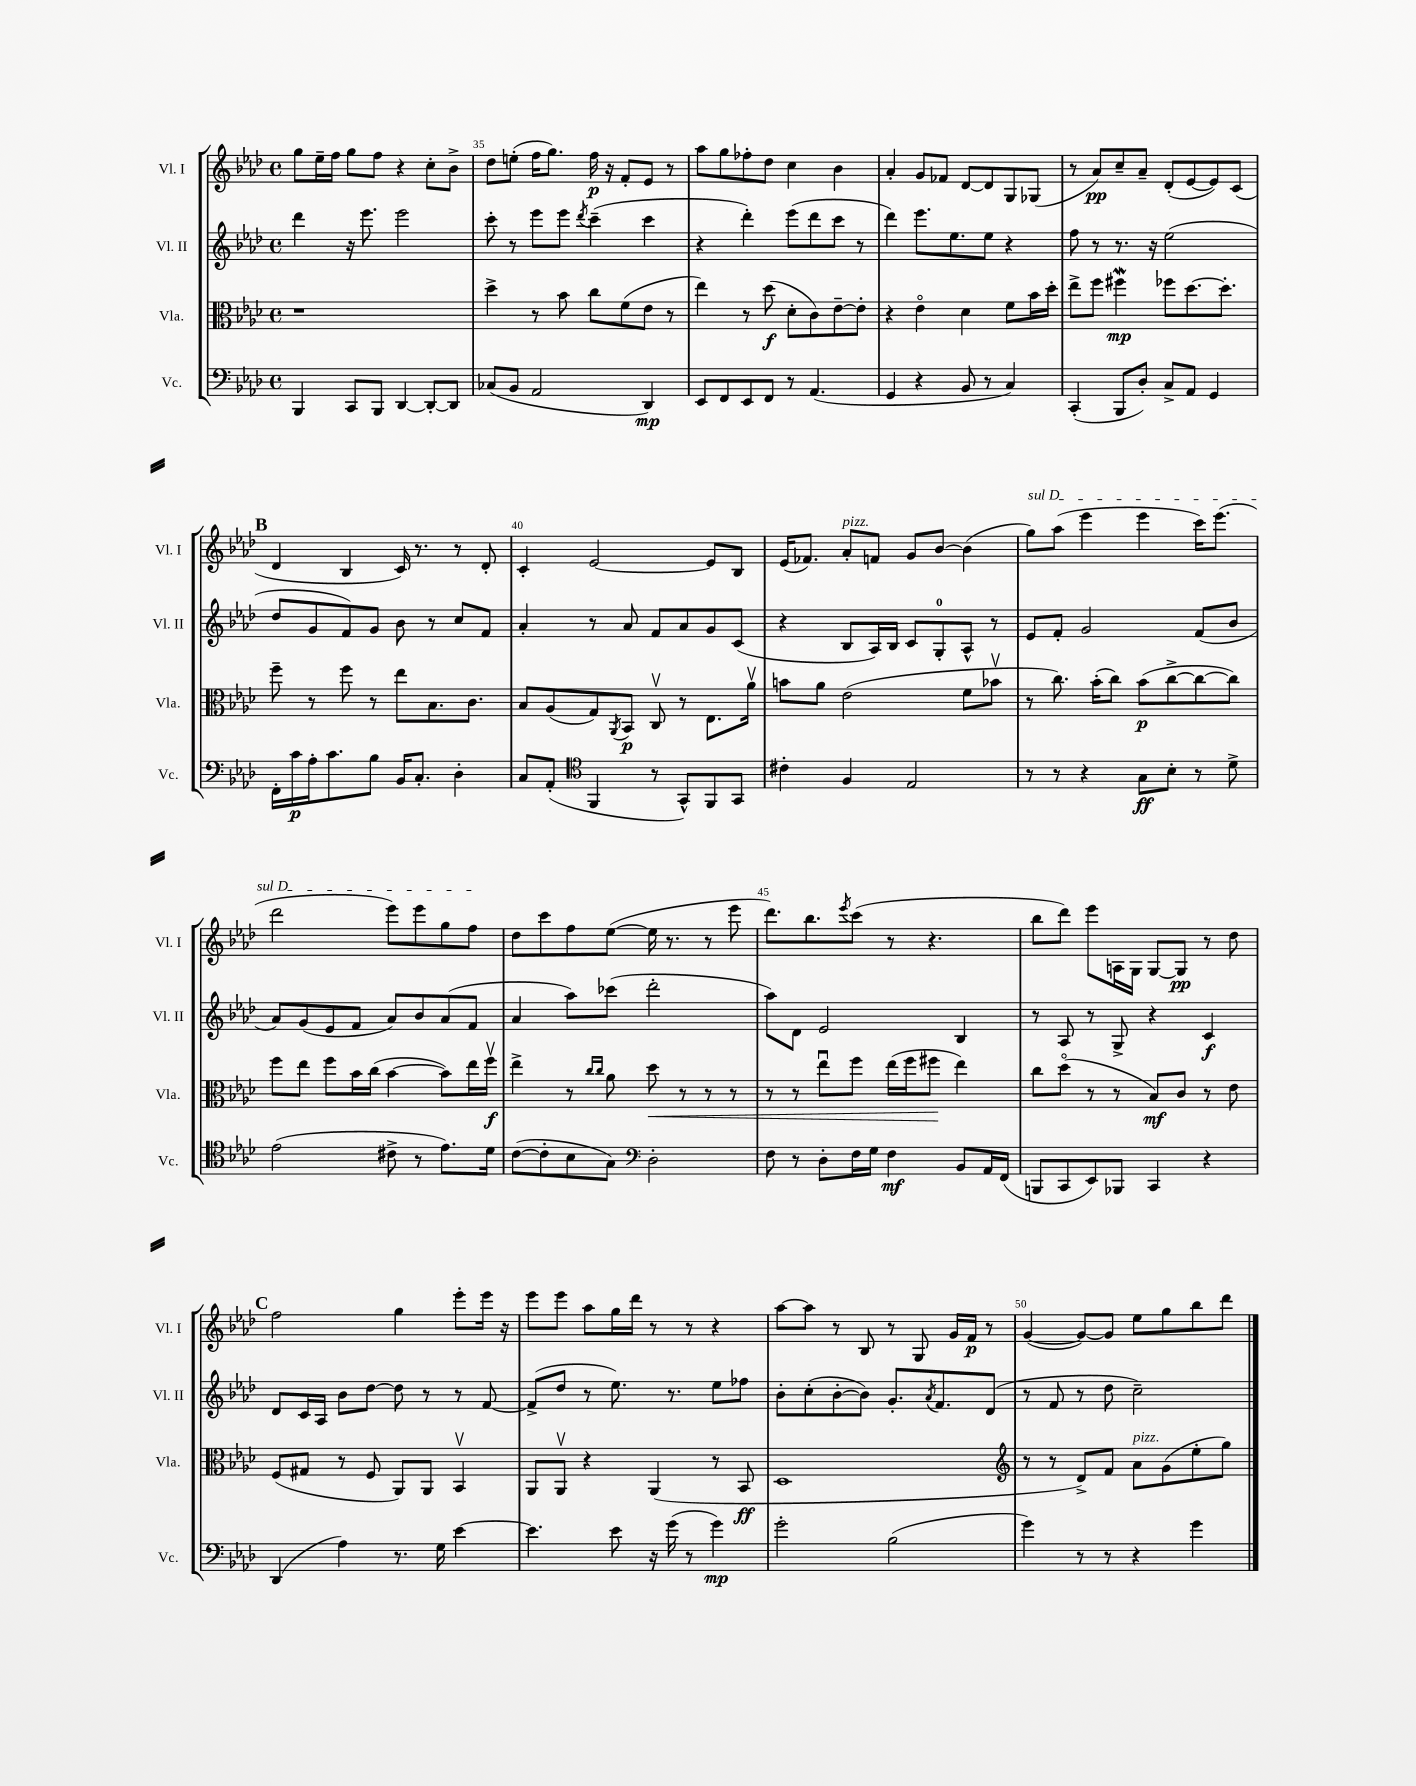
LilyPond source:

<<
\new StaffGroup <<
\new Staff = "s0" \with { instrumentName = "Vl. I" shortInstrumentName = "Vl. I" } {
    \clef treble \key aes \major \defaultTimeSignature \time 4/4
    g''8 ees''16-- f''16 g''8 f''8 r4 c''8-. bes'8-> |
    des''8 e''8-.( f''16 g''8.) f''16\p r16 f'8-. ees'8 r8 |
    aes''8 g''8 fes''8-. des''8 c''4 bes'4 |
    aes'4-. g'8 fes'8 des'8~ des'8 g8 ges8( |
    r8 aes'8\pp) c''8-- aes'8-- des'8-.( ees'8~ ees'8) c'8( |
    \mark \markup { \bold "B" } des'4 bes4 c'16) r8. r8 des'8-. |
    c'4-. ees'2~ ees'8 bes8 |
    ees'16( fes'8.) aes'8-.^\markup { \italic "pizz." } f'8 g'8 bes'8~ bes'4( |
    \once \override TextSpanner.bound-details.left.text = \markup { \italic "sul D" } g''8\startTextSpan) aes''8( ees'''4 ees'''4 c'''16) ees'''8.( |
    des'''2 ees'''8) ees'''8 g''8 f''8\stopTextSpan |
    des''8 c'''8 f''8 ees''8~( ees''16 r8. r8 ees'''8 |
    des'''8.) bes''8. \acciaccatura { ees'''8 } c'''8( r8 r4. |
    bes''8 des'''8) ees'''8 a16 g16 g8~ g8\pp r8 des''8 |
    \mark \markup { \bold "C" } f''2 g''4 ees'''8-. ees'''16 r16 |
    ees'''8 ees'''8 aes''8 g''16 des'''16 r8 r8 r4 |
    aes''8~ aes''8 r8 bes8 r8 g8 g'16 f'16\p r8 |
    g'4~( g'8~) g'8 ees''8 g''8 bes''8 des'''8 \bar "|." |
}
\new Staff = "s1" \with { instrumentName = "Vl. II" shortInstrumentName = "Vl. II" } {
    \clef treble \key aes \major \defaultTimeSignature \time 4/4
    des'''4 r16 ees'''8. ees'''2 |
    c'''8-. r8 ees'''8 ees'''8 \acciaccatura { des'''8 } c'''4--( c'''4 |
    r4 des'''4-.) ees'''8( des'''8 c'''8 r8 |
    des'''4) ees'''8. ees''8. ees''8 r4 |
    f''8 r8 r8. r16 ees''2( |
    \mark \markup { \bold "B" } des''8 g'8 f'8) g'8 bes'8 r8 c''8 f'8 |
    aes'4-. r8 aes'8 f'8 aes'8 g'8 c'8( |
    r4 bes8 aes16) bes16 c'8 g8-0-. aes8-^ r8 |
    ees'8 f'8-. g'2 f'8( bes'8 |
    aes'8) g'8( ees'8 f'8 aes'8) bes'8 aes'8( f'8 |
    aes'4 aes''8) ces'''8( des'''2-. |
    aes''8) des'8 ees'2 bes4 |
    r8 aes8 r8 g8-> r4 c'4\f |
    \mark \markup { \bold "C" } des'8 c'16 aes16 bes'8 des''8~ des''8 r8 r8 f'8~ |
    f'8->( des''8 r8 ees''8.) r8. ees''8 fes''8 |
    bes'8-. c''8-.( bes'8~-. bes'8) g'8.-. \acciaccatura { aes'8 } f'8. des'8( |
    r8 f'8 r8 des''8 c''2--) \bar "|." |
}
\new Staff = "s2" \with { instrumentName = "Vla." shortInstrumentName = "Vla." } {
    \clef alto \key aes \major \defaultTimeSignature \time 4/4
    r1 |
    des''4-> r8 bes'8 c''8 f'8( ees'8 r8 |
    ees''4) r8 des''8\f( des'8-. c'8) ees'8~-- ees'8-. |
    r4 ees'4\flageolet des'4 f'8 bes'16 des''16-. |
    ees''8-> f''8 fis''4\mordent\mp fes''8 des''8.~ des''8.-. |
    \mark \markup { \bold "B" } f''8-- r8 f''8 r8 ees''8 bes8. c'8. |
    bes8 aes8( g8) \acciaccatura { aes,8 } bes,8\p c8\upbow r8 ees8. aes'16\upbow |
    b'8 aes'8 ees'2( f'8 bes'8\upbow |
    r8 c''8.) bes'16-.( c''8) bes'8\p( c''8~-> c''8~ c''8) |
    f''8 ees''8 f''8 bes'16 c''16( bes'4~ bes'8) ees''16 f''16\upbow\f |
    ees''4-> r8 \grace { c''16 c''16 } aes'8 des''8\< r8 r8 r8 |
    r8 r8 ees''8\downbow f''8 ees''16( f''16 fis''8\! ees''4) |
    c''8 des''8\flageolet( r8 r8 bes8\mf) c'8 r8 ees'8 |
    \mark \markup { \bold "C" } f8( gis8 r8 f8 aes,8) aes,8 bes,4\upbow |
    aes,8 aes,8\upbow r4 aes,4( r8 bes,8\ff |
    des1 |
    \clef treble r8 r8 des'8->) f'8 aes'8^\markup { \italic "pizz." } g'8( ees''8-. g''8) \bar "|." |
}
\new Staff = "s3" \with { instrumentName = "Vc." shortInstrumentName = "Vc." } {
    \clef bass \key aes \major \defaultTimeSignature \time 4/4
    bes,,4 c,8 bes,,8 des,4~ des,8~-. des,8 |
    ces8( bes,8 aes,2 des,4\mp) |
    ees,8 f,8 ees,8 f,8 r8 aes,4.( |
    g,4 r4 bes,8 r8 c4) |
    c,4-.( bes,,8 des8-.) c8-> aes,8 g,4 |
    \mark \markup { \bold "B" } f,16-. c'16\p aes16-. c'8. bes8 bes,16 c8.-. des4-. |
    c8 aes,8-.( \clef tenor f,4 r8 g,8-^) f,8 g,8 |
    cis'4-. f4 ees2 |
    r8 r8 r4 g8\ff bes8-. r8 des'8-> |
    ees'2( cis'8-> r8 ees'8.) des'16 |
    c'8~( c'8-. bes8 g8) \clef bass des2-. |
    f8 r8 des8-. f16 g16 f4\mf bes,8 aes,16 f,16( |
    b,,8 c,8 ees,8) bes,,8 c,4 r4 |
    \mark \markup { \bold "C" } des,4( aes4) r8. g16 ees'4~ |
    ees'4. ees'8 r16 g'16( r8 g'4\mp) |
    g'2-. bes2( |
    g'4) r8 r8 r4 g'4 \bar "|." |
}
>>
>>
\layout { \context { \Score currentBarNumber = #34 \override BarNumber.break-visibility = ##(#f #t #t) barNumberVisibility = #(every-nth-bar-number-visible 5) } }
